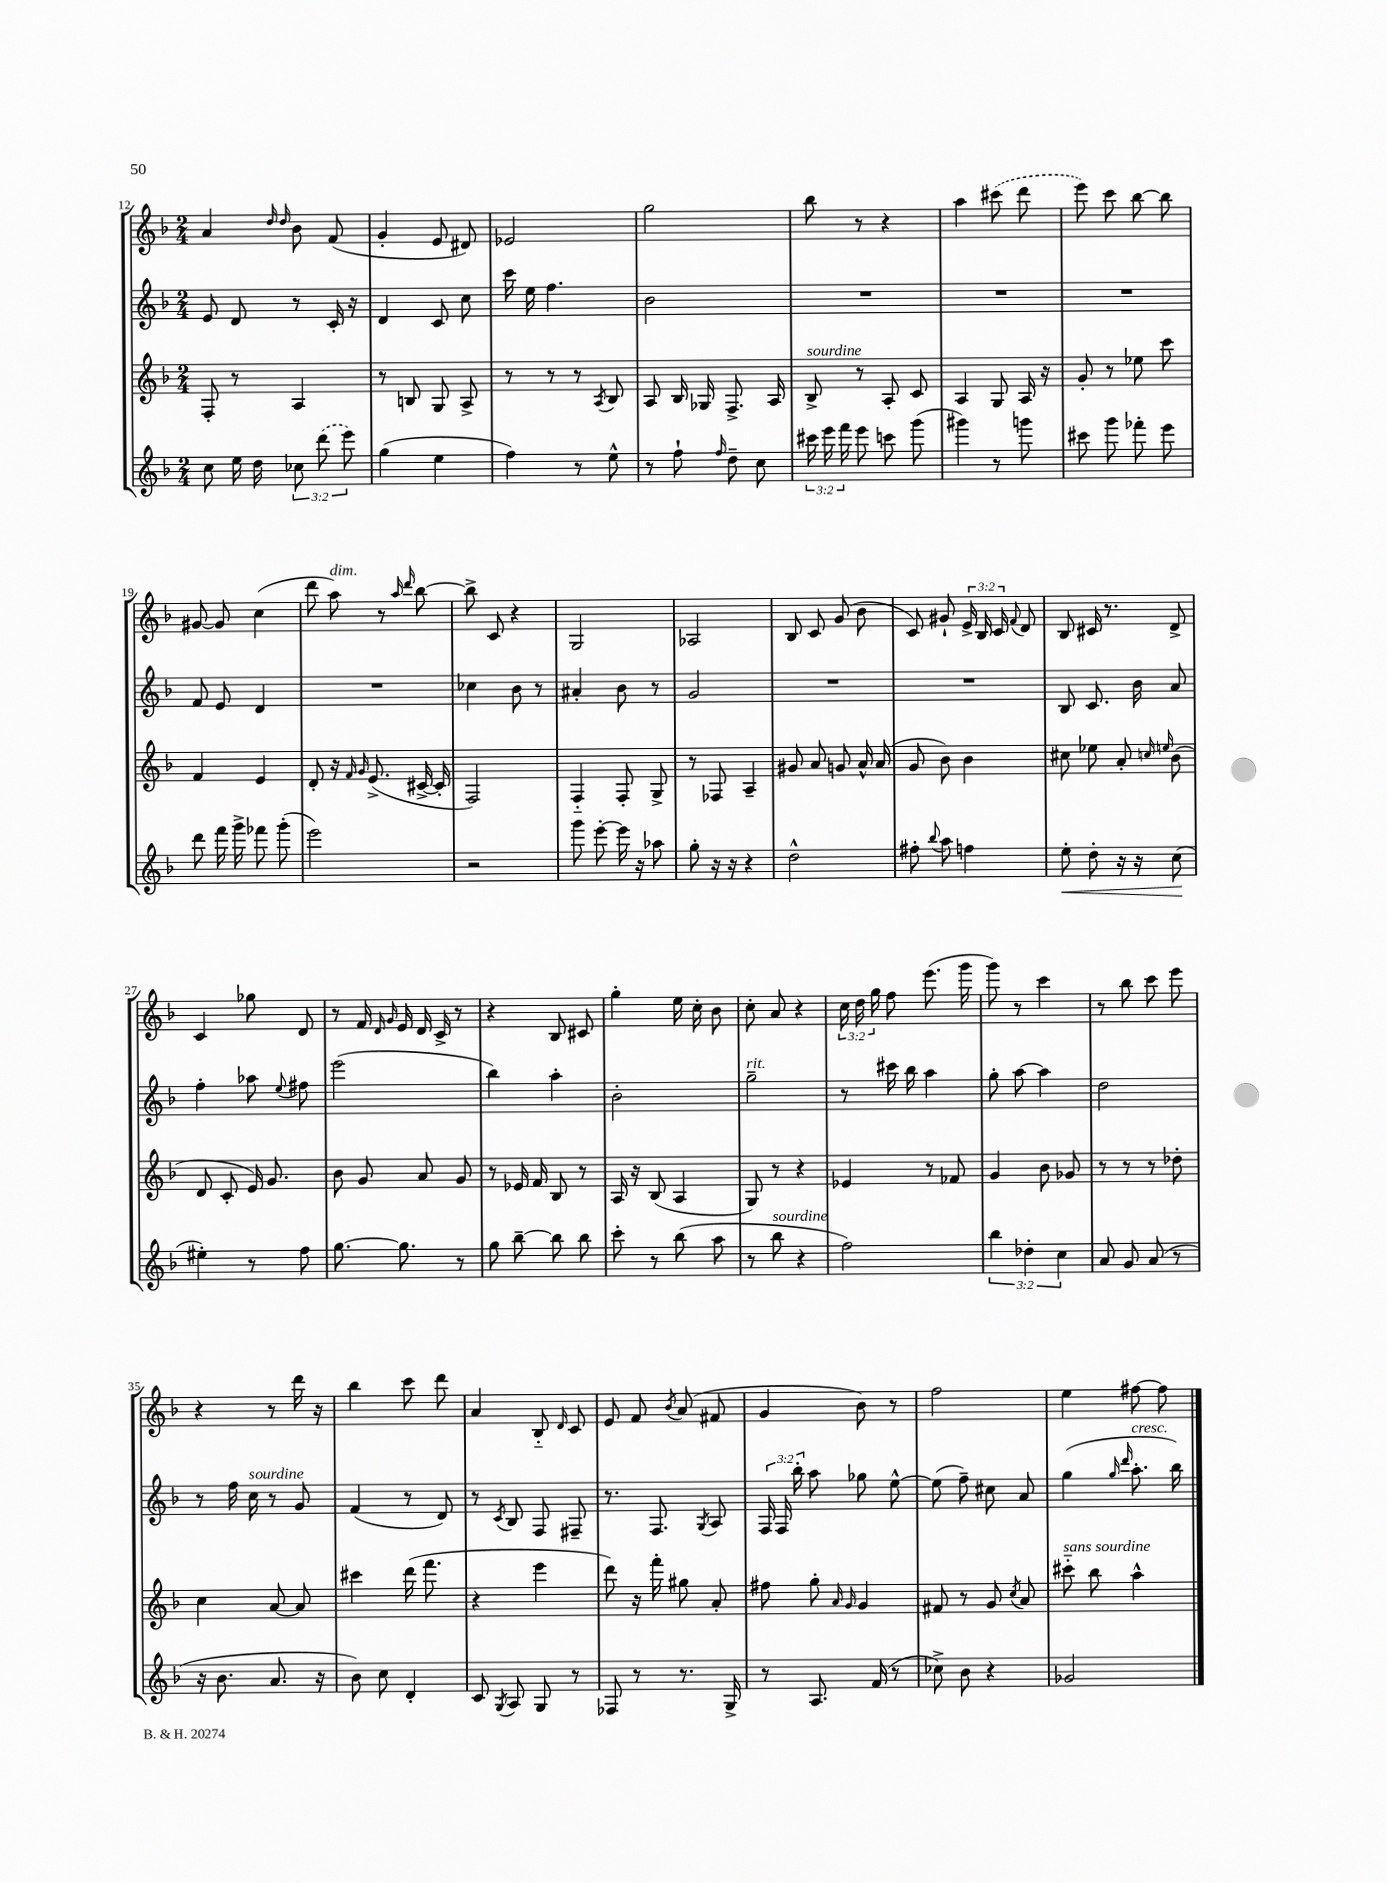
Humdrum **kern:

**kern	**kern	**kern	**kern
*staff4	*staff3	*staff2	*staff1
*clefG2	*clefG2	*clefG2	*clefG2
*k[b-]	*k[b-]	*k[b-]	*k[b-]
*M2/4	*M2/4	*M2/4	*M2/4
8cc	8F'	8e	4a
16ee	8r	8d	.
16dd	.	.	.
.	.	.	16qqdd
.	.	.	16qqdd
12cc-	4A	8r	8b-
(12ddd	.	.	.
.	.	16c'	(8f
12eee)	.	.	.
.	.	16r	.
=	=	=	=
(4gg	8r	4d	4g'
.	8B	.	.
4ee	8G	8c	8e
.	8A^	8cc	8d#)
=	=	=	=
4ff)	8r	16ccc	2e-
.	.	16ee	.
.	8r	4.ff	.
8r	8r	.	.
.	8qA	.	.
8ee^^	8B-	.	.
=	=	=	=
8r	8A	2b-	2gg
8ff`	16B-	.	.
.	16G-	.	.
16qqff	.	.	.
8dd~	8.F^	.	.
8cc	.	.	.
.	16A	.	.
=	=	=	=
24ccc#	8B-^	2r	8bb-
24eee	.	.	.
24fff	.	.	.
8eee	8r	.	8r
8ccc	8A'	.	4r
(8ggg	8c	.	.
=	=	=	=
4ggg#)	4A	2r	4aa
8r	8G	.	(8ccc#
8ggg	16A	.	8ddd
.	16r	.	.
=	=	=	=
8ccc#	8g'	2r	8eee)
8ggg	8r	.	8ccc
8fff-'	8ee-	.	[8bb-
8eee	8ccc	.	8bb-]
=	=	=	=
8ddd	4f	8f	[8g#
16fff	.	8e	8g#]
16ggg^	.	.	.
8fff-	4e	4d	(4cc
(8ggg'	.	.	.
=	=	=	=
2eee)	8d'	2r	8ddd
.	16r	.	8aa)
.	16qqf	.	.
.	16qqg	.	.
.	(8.e^	.	.
.	.	.	8r
.	.	.	16qqaa
.	.	.	16qqddd
.	[16c#^	.	[8bb-
.	16c#']	.	.
=	=	=	=
2r	2F)	4cc-	8bb-^]
.	.	.	8c
.	.	8b-	4r
.	.	8r	.
=	=	=	=
8ggg	4F'~	4a#'	2G
[8eee'	.	.	.
16eee]	8F'	8b-	.
16r	.	.	.
8aa-	8G^	8r	.
=	=	=	=
8gg'	8r	2g	2A-
16r	8F-	.	.
16r	.	.	.
4r	4A~	.	.
=	=	=	=
2dd^^	8g#	2r	8B-
.	8a	.	8c
.	8g	.	(8g
.	16a^^	.	8b-
.	(16a	.	.
=	=	=	=
8ff#'	8g	2r	8c)
8qqbb-	.	.	.
8aa	8b-)	.	8g#`
4ff	4b-	.	24e^
.	.	.	24B-
.	.	.	24c
.	.	.	8qqf
.	.	.	8d
=	=	=	=
8ee'	8cc#	8B-	8B-
8dd'	8ee-	8.c	16c#
.	.	.	8.r
16r	8a'	.	.
16r	.	16b-	.
.	16qqcc	.	.
.	16qqee	.	.
(8cc	(8b-	8a	8d^
=	=	=	=
4ee#')	8d	4ff'	4c
.	8c'	.	.
8r	16e)	8aa-	8gg-
.	8.g	.	.
.	.	8qqee	.
8ff	.	8ff#	8d
=	=	=	=
[8.gg	8b-	(2eee	8r
.	8g	.	16f
.	.	.	16qqd
.	.	.	16qqg
8.gg]	.	.	16e
.	8a	.	16d
.	.	.	16c^
8r	8g	.	8r
=	=	=	=
8gg	8r	4bb-)	4r
[8bb-~	16e-	.	.
.	16f	.	.
8bb-]	8B-	4aa'	8B-
8bb-	8r	.	8c#
=	=	=	=
8ccc'	16A	2b-'	4gg'
.	16r	.	.
8r	(8B-	.	.
(8bb-	4A	.	16ee
.	.	.	16cc'
8aa	.	.	8b-
=	=	=	=
8r	8G)	2gg~	8cc'
8bb-	8r	.	8a
4r	4r	.	4r
=	=	=	=
2ff)	4e-	8r	24cc
.	.	.	24dd
.	.	.	24gg
.	.	16ccc#	8ff
.	.	16bb-	.
.	8r	4aa	(8.eee
.	8f-	.	.
.	.	.	16ggg
=	=	=	=
6bb-	4g	8gg'	8ggg)
.	.	[8aa	8r
6dd-'	.	.	.
.	8b-	4aa]	4ccc
6cc	.	.	.
.	8g-	.	.
=	=	=	=
8a	8r	2dd	8r
8g	8r	.	8bb-
(8a	8r	.	8ccc
8r	8dd-'	.	8eee
=	=	=	=
16r	4cc	8r	4r
8.b-	.	.	.
.	.	16ff	.
.	.	16cc	.
8.a	[8a	8r	8r
.	8a]	8g	16ddd
16r	.	.	16r
=	=	=	=
8b-)	4ccc#	(4f	4bb-
8cc	.	.	.
4d'	(16ddd	8r	8ccc
.	8.fff	.	.
.	.	8d)	8ddd
=	=	=	=
8c	4r	8r	4a
8qG	.	8qc	.
8A	.	8B-	.
8G	4eee	8F	8B-'~
.	.	.	16qqd
8r	.	8F#~	8c
=	=	=	=
8F-	8ddd)	8.r	8e
8r	16r	.	8f
.	16fff'	8.F	.
.	.	.	8qb-
8.r	8gg#	.	(8a
.	.	8qG	.
.	8a'	8A	8f#
16G^	.	.	.
=	=	=	=
8r	8ff#	24F	4g
.	.	24F	.
.	.	24bb-'	.
8.A	8gg'	8aa	.
.	16qqa	.	.
.	16qqg	.	.
.	4g	8gg-	8b-)
(16f	.	.	.
8r	.	[8ee^^	8r
=	=	=	=
8cc-^)	8f#	(8ee]	2ff
8b-	8r	8ff~)	.
4r	8g	8cc#	.
.	8qcc	.	.
.	8a	8a	.
=	=	=	=
2g-	8ccc#'~	(4gg	4ee
.	8bb-	.	.
.	.	16qqgg	.
.	.	16qqddd	.
.	4aa^^	8.aa'	[8ff#
.	.	.	8ff#]
.	.	16bb-)	.
==	==	==	==
*-	*-	*-	*-
